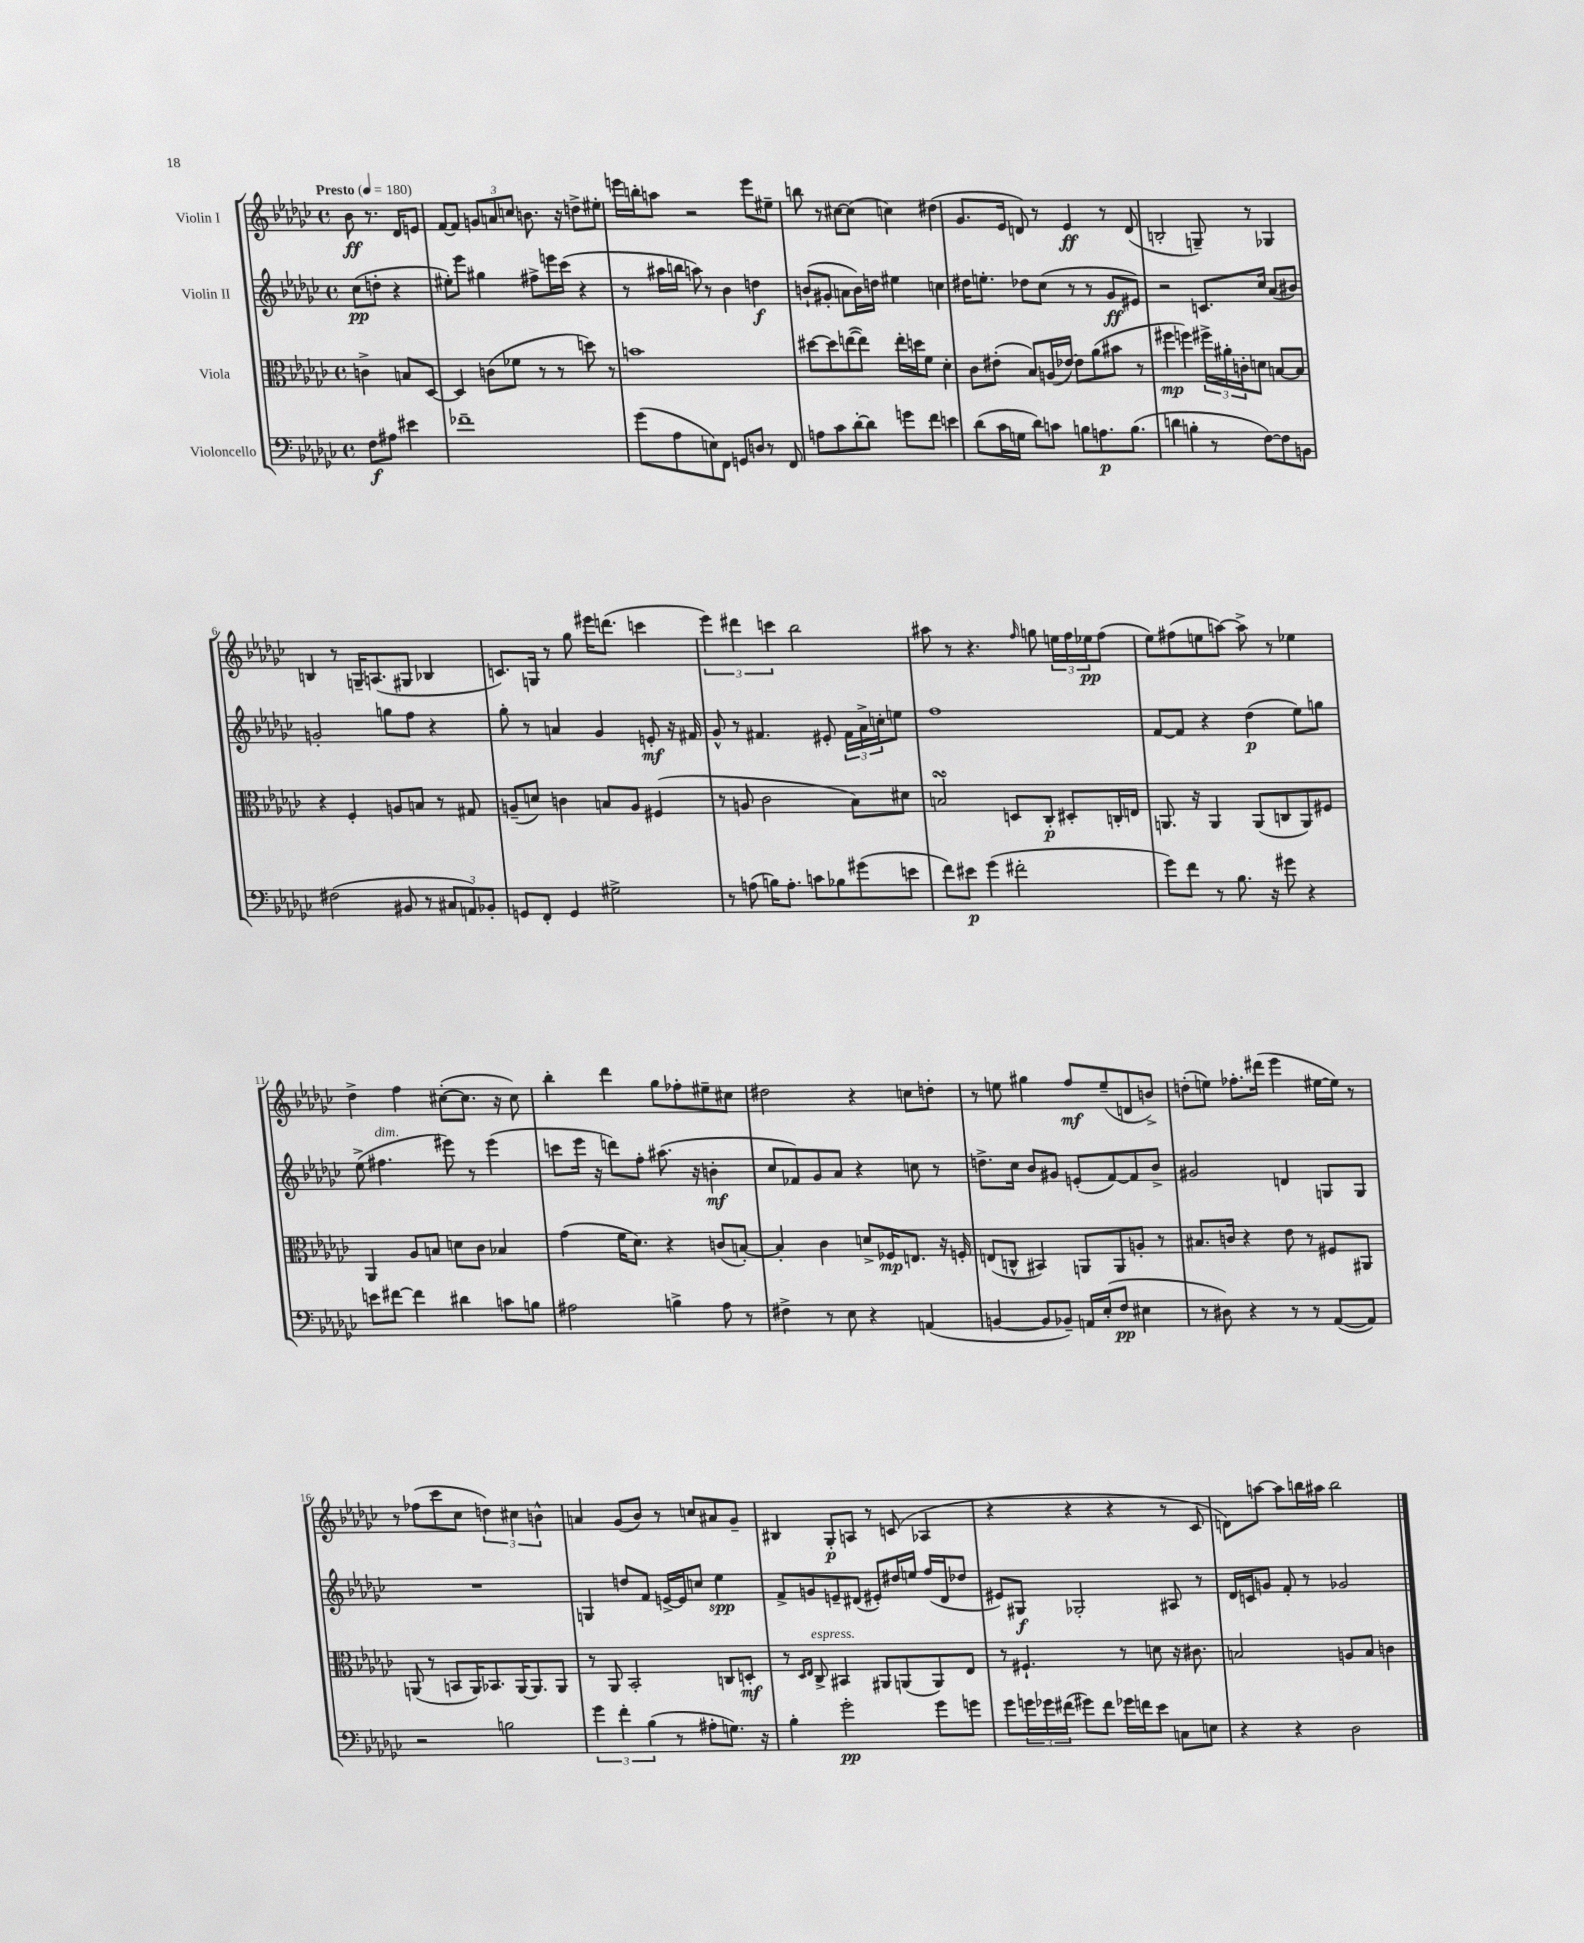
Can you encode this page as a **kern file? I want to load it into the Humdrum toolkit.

**kern	**kern	**kern	**kern
*staff4	*staff3	*staff2	*staff1
*clefF4	*clefC3	*clefG2	*clefG2
*k[b-e-a-d-g-c-]	*k[b-e-a-d-g-c-]	*k[b-e-a-d-g-c-]	*k[b-e-a-d-g-c-]
*M4/4	*M4/4	*M4/4	*M4/4
*met(c)	*met(c)	*met(c)	*met(c)
*MM180	*MM180	*MM180	*MM180
8F	4c^	(8cc-	8b-
8A#	.	8dd'	8.r
4e#	8B	4r	.
.	.	.	16d-
.	[8D-	.	8e
=	=	=	=
1f-~	4D-]	8ee#')	[8f
.	.	8eee-	8f]
.	(8c	4gg#	12g
.	.	.	12a
.	8f-	.	.
.	.	.	12cc
.	8r	8ff#^	8.b
.	8r	16eee	.
.	.	(16ccc-	16r
.	8dd)	4r	8dd^
.	8r	.	8ee#'
=	=	=	=
(8g-	1b	8r	16eee
.	.	.	16bb'
8A-	.	16aa#	8aa
.	.	16bb	.
8E)	.	8aa)	2r
8FF	.	8r	.
8GG	.	4b-	.
8D	.	.	.
8r	.	4dd	8eee
8FF	.	.	8ee#~
=	=	=	=
8A	[8dd#	(8b`	8bb
8c-	8dd#]	8g#'	8r
[8d-'	([8ee	8a	[8cc#
8d-]	8ee])	16b)	(8cc#]
.	.	16dd	.
8g	16ee'	4ee#	4cc)
.	16dd	.	.
8f	8f	.	.
4e	4d-'	4cc	(4dd#
=	=	=	=
(8d-	8c-	16dd#	8.g-
.	.	8.ee'	.
16c-	(8e#'	.	.
16G	.	.	16e-
8d-)	8B-)	8dd-	8d)
8c	(16A	(8cc-	8r
.	[16e-)	.	.
8B	8e-]	8r	4e-
8.A	(8a-	8r	.
.	8b#	8g-	8r
(8.B	.	.	.
.	8r	8e#)	(8d
=	=	=	=
4d	4ff#	2r	2B'
4B'	4ff)	.	.
8r	24ff#^	8.c	8G~)
.	24a#'	.	.
.	24c'	.	.
[8F)	8d	.	8r
.	.	16cc-	.
8F]	[8B	(8a-	4G-
8BB	8B]	8b#)	.
=	=	=	=
(2F#	4r	2g'	4B
.	4F'	.	8r
.	.	.	16G~
.	.	.	(8.A
8BB#	8A	8gg	.
8r	8B	8ff	8G#
12C#	8r	4r	4B-
12AA)	.	.	.
.	8G#	.	.
12BB-'	.	.	.
=	=	=	=
8GG	(8A~	8gg-'	8.c)
8FF'	8d)	8r	.
.	.	.	16G
4GG	4c	4a	8r
.	.	.	8gg-
2G#^	8B	4g-	16eee#
.	.	.	(8.ddd
.	8A	.	.
.	(4F#	8e'	4ccc
.	.	16r	.
.	.	16f#	.
=	=	=	=
8r	8r	8g-^^	6eee-)
(8A	8A	8r	.
.	.	.	6ddd#
16B)	2c-	4.f#	.
8.A'	.	.	.
.	.	.	6ccc
8c	.	.	2bb-
8B-	.	8e#'	.
(8g#	8B-)	24f#	.
.	.	24a-^	.
.	.	24cc'	.
8e	8d#	8ee	.
=	=	=	=
8f)	2B	1ff	8aa#
8e#	.	.	8r
(4g-	.	.	4.r
2f#'	8D	.	.
.	.	.	16qqff
.	8C-'	.	8gg
.	8D#'	.	24ee
.	.	.	24ff
.	.	.	24ee-
.	16C'	.	(8ff
.	16E	.	.
=	=	=	=
8g-)	8.AA	[8f	8ee-)
8f	.	8f]	(8ff#
.	16r	.	.
8r	4AA	4r	8ee
8.B-	.	.	[8aa)
.	(8AA	(4dd-	8aa^]
16r	.	.	.
8g#	8C	.	8r
4r	8AA)	8ee-)	4ee-
.	8F#	8gg	.
=	=	=	=
8e	4AA-	(8ee-^	4dd-^
[8f#	.	4.ff#	.
4f#]	8A-	.	4ff
.	8B	.	.
4d#	8d	8eee#)	([8cc#'
.	8c-	8r	8.cc#]
8c	4B-	(4eee#	.
.	.	.	16r
8B	.	.	8cc#)
=	=	=	=
2A#	(4g-	8ccc	4bb-'
.	.	16eee-	.
.	.	16r	.
.	16f	8ddd)	4ddd-
.	8.d-)	.	.
.	.	8ff'	.
4B^	4r	(8.aa#	8gg-
.	.	.	8ff-'
.	.	16r	.
8A#	(8c	4b'	8ee#~
8r	[8B')	.	8cc#
=	=	=	=
4F#^	4B']	8cc-	2dd#
.	.	8f-)	.
8r	4c-	8g-	.
8E-	.	8a-	.
4r	8d^	4r	4r
.	16F-	.	.
.	8.E	.	.
(4AA	.	8cc	8cc
.	16r	8r	8dd'
.	16F'	.	.
=	=	=	=
[4BB	(8E	8.dd^	8r
.	8C^^	.	8ee
.	.	16cc-	.
8BB]	4BB#)	8b-	4gg#
8BB-~)	.	8g#	.
16AA	8AA	(8e'	8ff
(16E-'	.	.	.
8F	8AA	[8f)	(8ee~
4E#	8A'	8f]	8d
.	8r	8b-^	8b^)
=	=	=	=
8r	8.B#	2g#	(8dd'
8D#)	.	.	8ee)
.	16c	.	.
4r	4r	.	8.ff-'
.	.	.	(16ddd#
8r	8e-	4d	4eee-
8r	8r	.	.
([8AA-	8F#	8G	[16ee#
.	.	.	16ee#])
8AA-])	8AA#	8G	8r
=	=	=	=
2r	(8AA	1r	8r
.	8r	.	(8ff-
.	8BB	.	8ccc-
.	16AA)	.	8cc-
.	8.BB-	.	.
2B	.	.	6dd)
.	[16AA	.	.
.	.	.	6cc#
.	8.AA]	.	.
.	.	.	6b^^
.	8AA	.	.
=	=	=	=
6g-	8r	4G	4a
.	8AA-	.	.
6f'	.	.	.
.	2BB-'	8dd	(8g-
(6B-	.	.	.
.	.	8f	8b-)
8r	.	[16e^	8r
.	.	16e]	.
8A#'	.	8cc	8cc
8.G)	8C	4ee-	8a#
.	8D'	.	8g-~
16r	.	.	.
=	=	=	=
4B-'	8r	8f^	4B#
.	16qqD-	.	.
.	16qqE-	.	.
.	8C-^	8g	.
2g-'	4BB#	8e~	8G-'
.	.	(8d#	8A
.	8AA#	8e#')	8r
.	(8AA	16dd#	(8c
.	.	16ee	.
8g-	8AA)	(16ff	4A-
.	.	16d#	.
8g	8E-	8dd-	.
=	=	=	=
8g-	8r	8e#)	4r
24g	4.F#`	8G#	.
24g-	.	.	.
(24f#	.	.	.
8g#)	.	2G-'	4r
8f#	.	.	.
16g-	8r	.	4r
16f	.	.	.
8e-	8d	.	.
8C	16r	8A#	8r
.	8.c#	.	.
8E	.	8r	8c-
=	=	=	=
4r	2B	16d-	8d)
.	.	16c	.
.	.	8g	[8aa
4r	.	8f'	8aa]
.	.	8r	16bb
.	.	.	16aa#
2D-	8A	2g-	2bb
.	8B	.	.
.	4c	.	.
==	==	==	==
*-	*-	*-	*-
